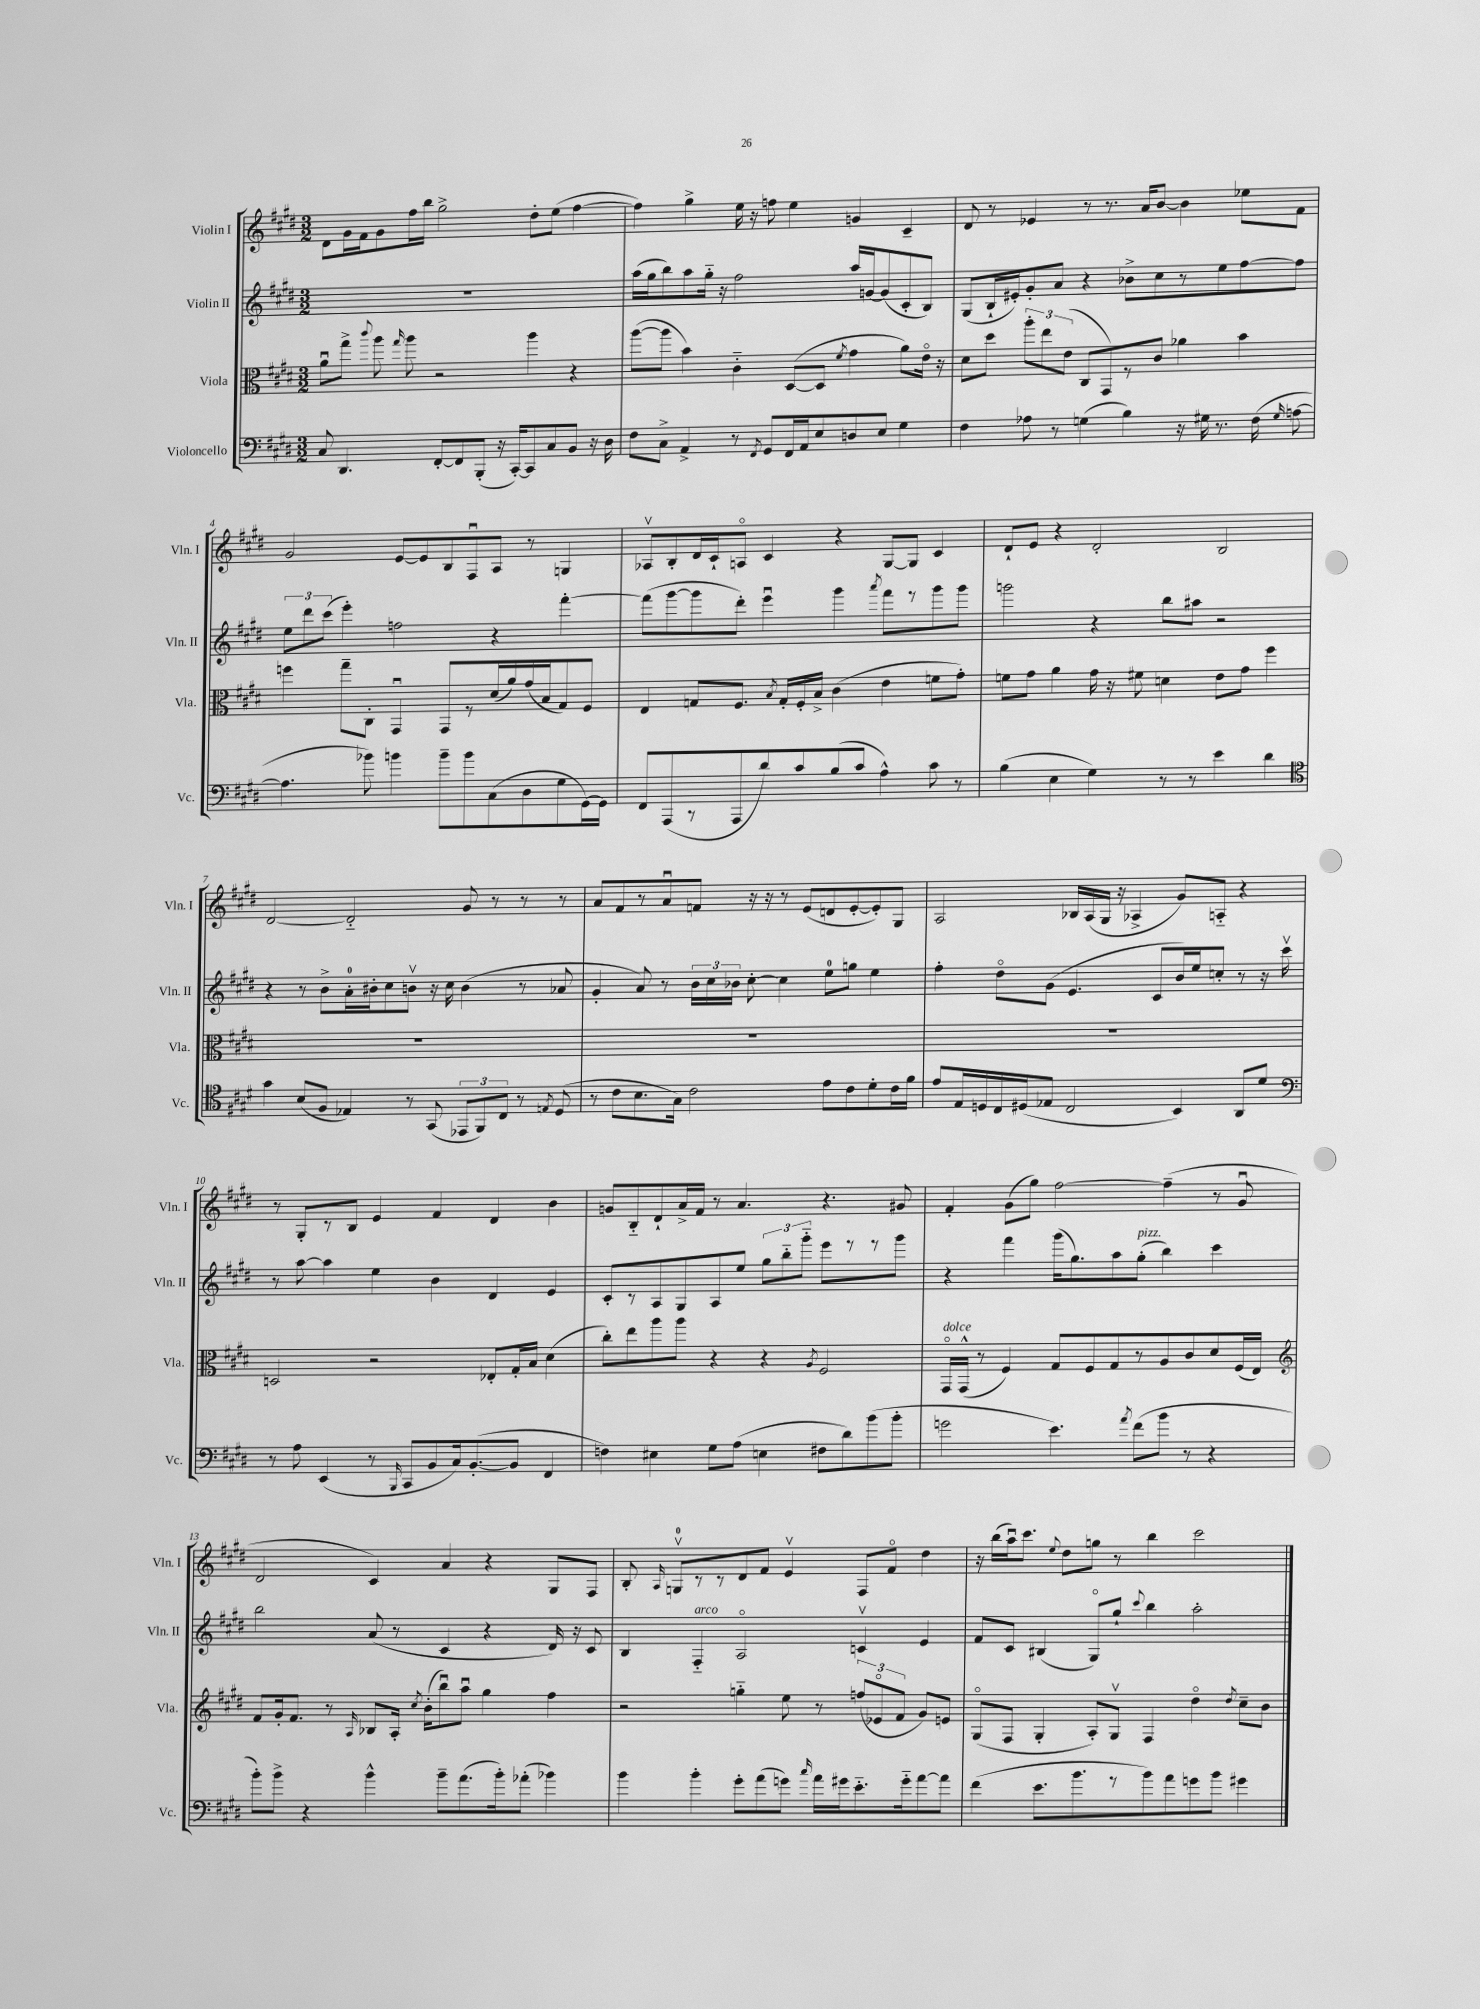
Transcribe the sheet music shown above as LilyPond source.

<<
\new StaffGroup <<
\new Staff = "s0" \with { instrumentName = "Violin I" shortInstrumentName = "Vln. I" } {
    \clef treble \key e \major \numericTimeSignature \time 3/2
    \autoBeamOff dis'8[ gis'16 fis'16 gis'8 fis''16 b''16] gis''2-> dis''8[-. e''8]( fis''4~ |
    fis''4) gis''4-> e''16 r16 f''8 e''4 g'4 cis'4-- |
    dis'8 r8 ees'4 r8 r8. a'16[ b'8]~ b'4 ees''8[ fis'8] |
    gis'2 e'8[~ e'8 b8 fis8\downbow a8] r8 g4 |
    aes8[\upbow b8-. dis'16 cis'16-! a8]\flageolet cis'4 r4 gis8[~ gis8] cis'4 |
    dis'8[-! e'8] r4 dis'2-. b2 |
    dis'2~ dis'2-_ gis'8 r8 r8 r8 |
    a'8[ fis'8 r8 a'8\downbow f'8] r16 r16 r8 e'8[( d'8 e'8~-. e'8-.) gis8] |
    a2 bes16[ a16( gis16] r16 aes4-> gis'8[) a8]-_ r4 |
    r8 gis8[-. r8 b8] e'4 fis'4 dis'4 b'4 |
    g'8[ b8-_ dis'8-! a'16-> fis'16] r8 a'4. r4. gis'8 |
    fis'4-. gis'8[( gis''8]) fis''2~ fis''4--( r8 gis'8\downbow |
    dis'2 cis'4) a'4 r4 gis8[ fis8] |
    b8-. \grace { a16 } g8[-0\upbow r8 r8 dis'8 fis'8] e'4\upbow fis8[ fis'8]\flageolet dis''4 |
    r16 b''16[( a''16\downbow) cis'''8.] \appoggiatura { e''8 } dis''8[ g''8] r8 b''4 cis'''2 \bar "|." |
}
\new Staff = "s1" \with { instrumentName = "Violin II" shortInstrumentName = "Vln. II" } {
    \clef treble \key e \major \numericTimeSignature \time 3/2
    \autoBeamOff R1. |
    a''16[( gis''16 b''8) a''8 gis''16]-_ r16 fis''2 a''16[ g'16~ g'8( cis'8-. b8]) |
    gis8[( b16-! eis'16-.) gis'8-. a'8] r4 bes'8[-> cis''8 r8 e''8 fis''8~ fis''8] |
    \tuplet 3/2 { e''8[ dis'''8 cis'''8]( } e'''4-.) f''2 r4 fis'''4~-. |
    fis'''8[( gis'''8~ gis'''8 dis'''8]-.) e'''4\downbow gis'''4 \acciaccatura { a'''8 } fis'''8[ r8 gis'''8 gis'''8] |
    g'''2 r4 b''8[ ais''8] r2 |
    r4 r8 b'8[-> a'16-0-. bis'16-. cis''8 b'8]\upbow r16 cis''16 b'4( r8 aes'8 |
    gis'4-. a'8) r8 \tuplet 3/2 { b'16[ cis''16 bes'16] } cis''8~-. cis''4 e''8[-0 g''8] e''4 |
    fis''4-. dis''8[\flageolet gis'8]( e'4. cis'8[ b'16) e''16 c''8]-. r8 r16 cis'''16\upbow |
    r8 a''8~ a''4 e''4 b'4 dis'4 e'4 |
    cis'8[-. r8 a8 gis8 a8 e''8] \tuplet 3/2 { gis''8[ b''8-_ gis'''8]-_ } e'''8[ r8 r8 gis'''8] |
    r4 fis'''4 gis'''16[( gis''8.) a''8 gis''8]-.^\markup { \italic "pizz." }( b''4) cis'''4 |
    b''2 a'8( r8 cis'4 r4 dis'16) r16 cis'8 |
    b4 fis4-_^\markup { \italic "arco" } a2\flageolet c'4\upbow e'4 |
    fis'8[ cis'8] bis4( gis8[\flageolet) gis''8]-! \appoggiatura { cis'''8 } b''4 a''2-. \bar "|." |
}
\new Staff = "s2" \with { instrumentName = "Viola" shortInstrumentName = "Vla." } {
    \clef alto \key e \major \numericTimeSignature \time 3/2
    \autoBeamOff a'8[\downbow gis''8]-> \appoggiatura { cis'''8 } a''8 \grace { gis''16 } a''8 r2 a''4 r4 |
    a''8[~( a''8] b'4) cis'4-_ dis8[~( dis8] \acciaccatura { fis'8 } gis'4 a'8[) e'16]\flageolet r16 |
    dis'8[ dis''8] \tuplet 3/2 { a''8[-. e''8 e'8]( } cis8[ gis,8) r8 cis'8] aes'4 b'4 |
    f''4 gis''8[-- cis8]-. gis,4\downbow gis,8[ r8 dis'16( a'16) gis'16( b16 gis8) fis8] |
    e4 g8[ fis8.] \acciaccatura { b8 } g16[-. fis16-. b16]-> cis'4( e'4 f'8[ gis'8]-.) |
    f'8[ gis'8] a'4 gis'16 r16 fis'8 d'4 e'8[ gis'8] fis''4 |
    R1. |
    R1. |
    R1. |
    d2 r2 ees8[-. gis16-. b16] dis'4( |
    cis''8[-.) e''8 a''8 a''8] r4 r4 \acciaccatura { a8 } fis2 |
    gis,16[\flageolet^\markup { \italic "dolce" } gis,16]-^( r8 fis4) gis8[ fis8 gis8 r8 a8 cis'8 dis'8 fis16( e16]) |
    \clef treble fis'8[ gis'16-. fis'8.] r8 \grace { a16 } bes8[ a16]-. \acciaccatura { cis''8 } b'16[-.( b''8\downbow) a''8]\downbow gis''4 fis''4 |
    r2 g''4-_ e''8 r8 \tuplet 3/2 { f''8[( ees'8\flageolet fis'8] } gis'8[) e'8] |
    gis8[\flageolet( fis8] gis4-. a8[-.) gis8]\upbow fis4 dis''4\flageolet \acciaccatura { dis''8 } cis''8[-- b'8] \bar "|." |
}
\new Staff = "s3" \with { instrumentName = "Violoncello" shortInstrumentName = "Vc." } {
    \clef bass \key e \major \numericTimeSignature \time 3/2
    \autoBeamOff cis8 dis,4. fis,8[~-. fis,8 b,,8]-.( r16 cis,16[~-.) cis,8 cis8 b,8] r16 dis16 |
    fis8[ cis8]-> a,4-> r8 \acciaccatura { fis,8 } gis,8[ fis,16 a,16 e8 d8 e8] gis4 |
    fis4 aes8 r8 g4( b4) r16 gis16 r8. fis16( \grace { gis16 } a8~ |
    a4. bes'8) b'4 b'8[-- b'8 cis8( dis8 gis8 gis,16~) gis,16] |
    fis,8[ a,,8( r8 a,,8 dis'8) cis'8 b8( cis'8] a4-^) cis'8 r8 |
    b4( e4 gis4) r8 r8 e'4 dis'4 |
    \clef tenor gis'4 b8[( fis8] ees4) r8 gis,8( \tuplet 3/2 { ees,8[ fis,8) cis8] } r8 \acciaccatura { e8 } dis8( |
    r8 cis'8[ b8. gis16]) cis'2 e'8[ cis'8 dis'8-. cis'16 fis'16] |
    e'8[ e16 d16 cis16 dis16( ees8] cis2 b,4) a,8[ dis'8] |
    \clef bass r8 a8 e,4( r8 \grace { b,,16 } cis,8[ b,8 cis16) b,8.~-.( b,8] fis,4 |
    f4) eis4 gis8[ a8]( e4 fis8[ dis'8) b'8( b'8]-. |
    g'2 e'4.) \acciaccatura { a'8 } fis'8[( b'8] r8 r4 |
    b'8[-.) b'8]-> r4 b'4-^ b'8[-- a'8.( b'16-.) aes'8]-.( bes'4) |
    b'4 b'4-. gis'8[-. a'8( g'8]) \grace { cis''16 } a'16[ gis'16 e'8.-_ gis'16-_ a'8~ a'8] |
    fis'4( e'8.[ b'8. r8 b'8) a'8 g'8 b'8] gis'4 \bar "|." |
}
>>
>>
